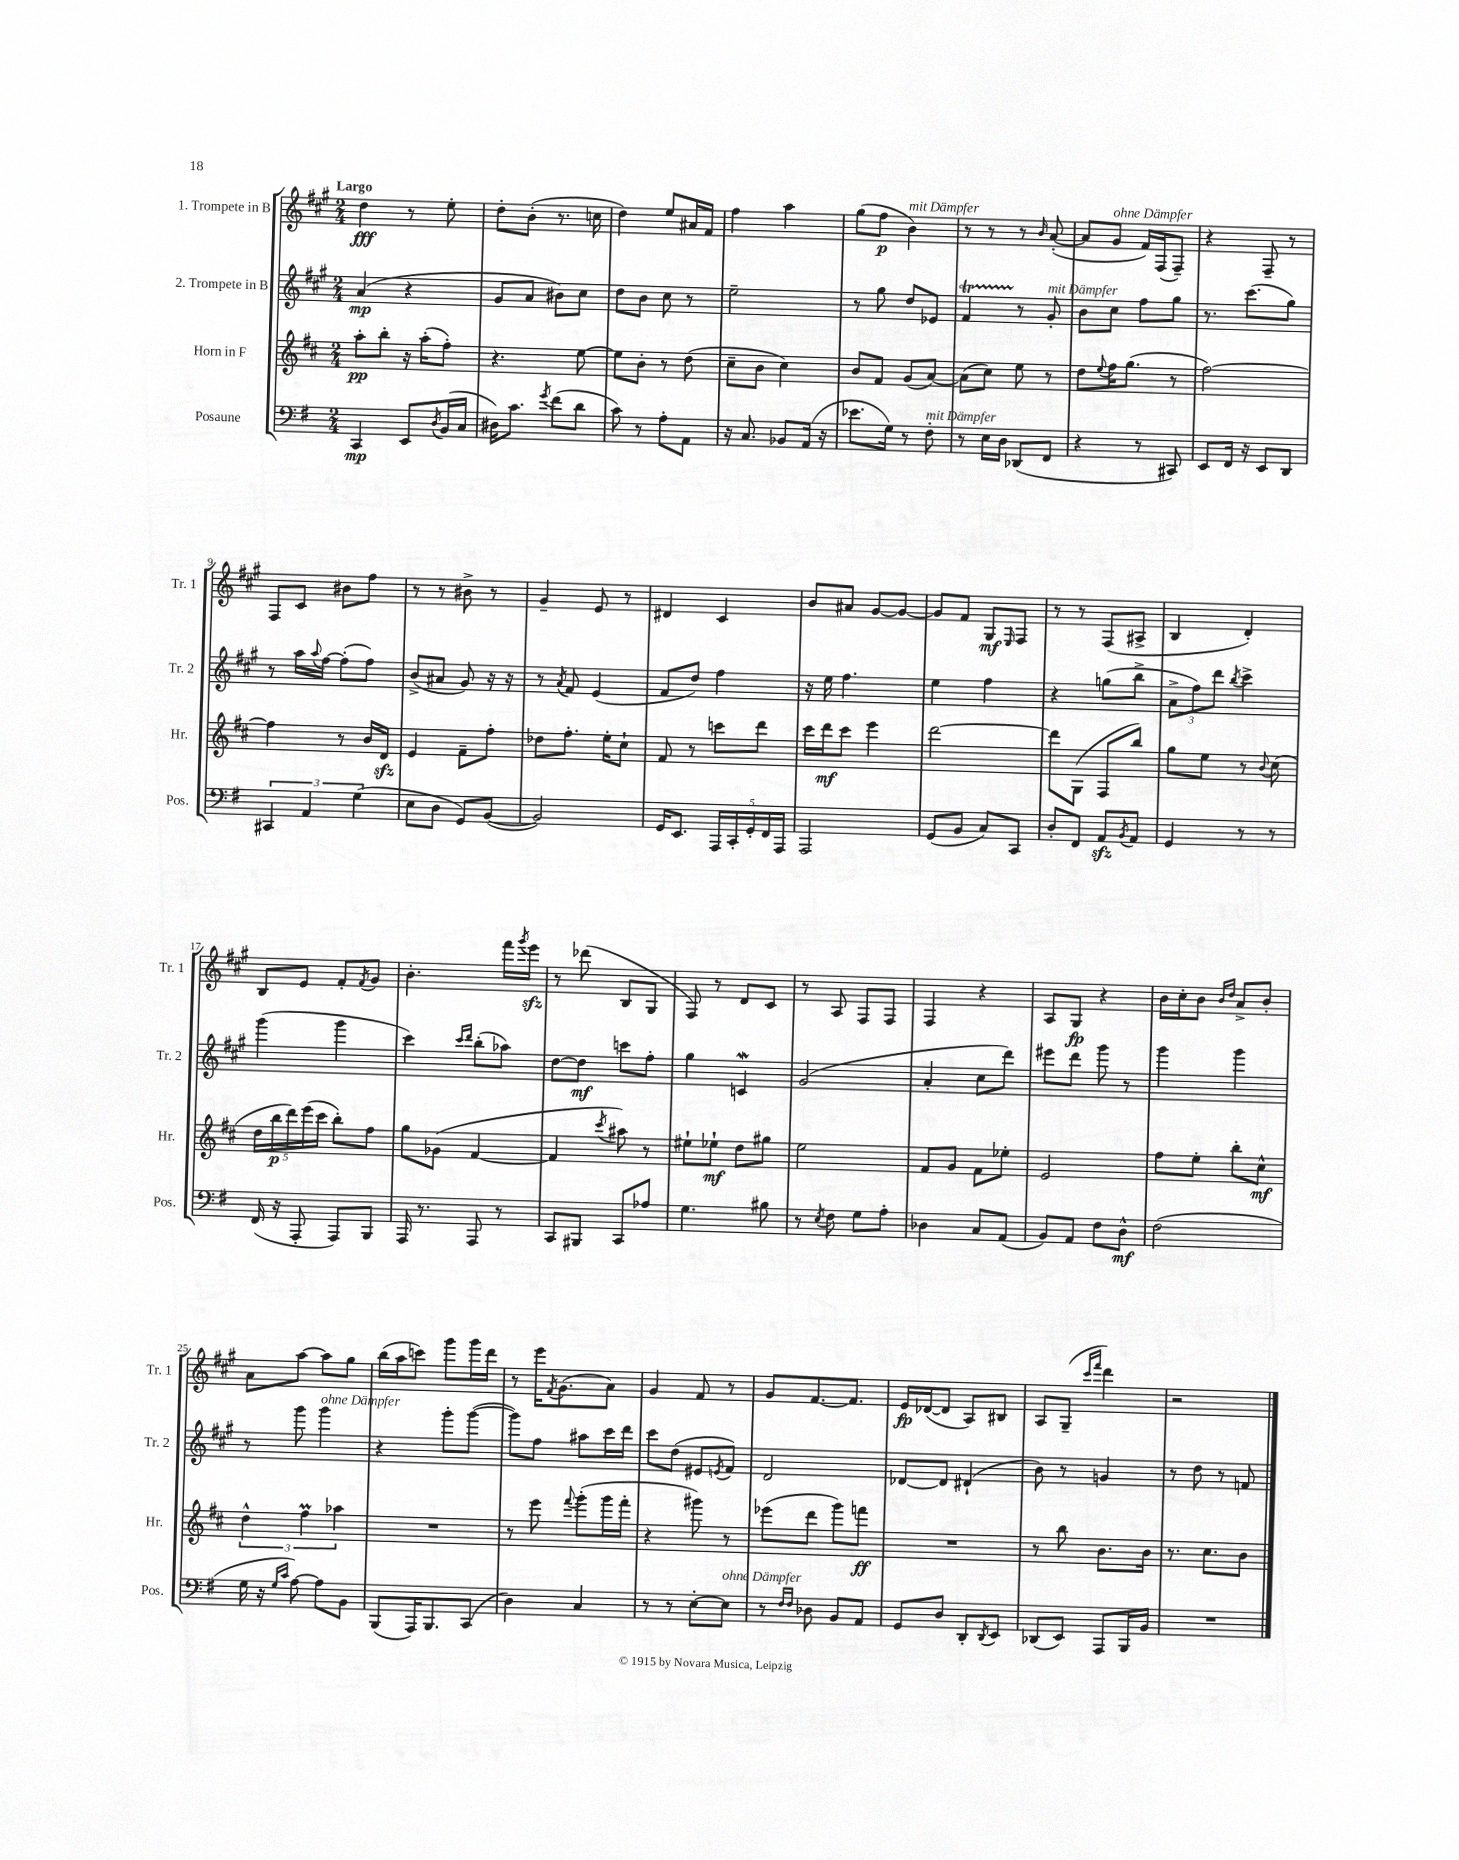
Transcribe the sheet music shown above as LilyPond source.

<<
\new StaffGroup <<
\new Staff = "s0" \with { instrumentName = "1. Trompete in B" shortInstrumentName = "Tr. 1" } {
    \clef treble \key a \major \numericTimeSignature \time 2/4 \tempo "Largo"
    d''4\fff r8 e''8-. |
    d''8-. b'8-.( r8. c''16 |
    d''4) e''8 ais'16 fis'16 |
    fis''4 a''4 |
    gis''8( fis''8\p b'4^\markup { \italic "mit Dämpfer" }) |
    r8 r8 r8 \grace { b'16 } a'8~-.( |
    a'8 gis'8^\markup { \italic "ohne Dämpfer" } fis'16) fis16( fis8--) |
    r4 fis8-- r8 |
    fis8 cis'8 bis'8 fis''8 |
    r8 r8 bis'8-> r8 |
    gis'4-- e'8 r8 |
    dis'4 cis'4 |
    b'8 ais'8 gis'8~ gis'8~ |
    gis'8 fis'8 gis8\mf \grace { e16 } fis8 |
    r8 r8 fis8( ais8-> |
    b4 d'4-.) |
    b8 e'8 fis'8-. \acciaccatura { fis'8 } gis'8 |
    b'4.-. fis'''16 \acciaccatura { gis'''8 } e'''16\sfz |
    r8 des'''8( b8 gis8 |
    fis8) r8 d'8 cis'8 |
    r8 a8 fis8 fis8 |
    fis4 r4 |
    a8 gis8\fp r4 |
    b'16 cis''16-. b'8 \grace { b'16 d''16 } a'8-> b'8-. |
    a'8 a''8~ a''8 gis''8 |
    b''16( a''16 c'''8) gis'''8 gis'''16 d'''16 |
    r8 e'''16 \acciaccatura { fis'8 } gis'8.( a'8) |
    gis'4 fis'8 r8 |
    gis'8 fis'8.~ fis'8. |
    e'16\fp des'16~( des'8 a8) bis8 |
    a8 gis8--( \grace { cis'''16 fis'''16 } d'''4) |
    r2 \bar "|." |
}
\new Staff = "s1" \with { instrumentName = "2. Trompete in B" shortInstrumentName = "Tr. 2" } {
    \clef treble \key a \major \numericTimeSignature \time 2/4
    a'4\mp( r4 |
    gis'8 a'8 bis'8) cis''8 |
    d''8 b'8 cis''8 r8 |
    e''2-- |
    r8 gis''8 d''8 ees'8 |
    fis'4\startTrillSpan r8\stopTrillSpan gis'8-.^\markup { \italic "mit Dämpfer" } |
    b'8 cis''8 fis''8 gis''8 |
    r8. cis'''8.( gis''8) |
    r8 a''16 \appoggiatura { a''8 } fis''16~ fis''8-.( fis''8) |
    b'8->( ais'8 gis'8) r16 r16 |
    r8 \acciaccatura { a'8 } fis'8 e'4( |
    fis'8 d''8) fis''4 |
    r16 e''16 fis''4. |
    e''4 fis''4 |
    r4 g''8( b''8-> |
    \tuplet 3/2 { a'8-> fis''8) d'''8 } \acciaccatura { b''8 } cis'''4-> |
    gis'''4( gis'''4 |
    cis'''4) \grace { cis'''16 d'''16 } b''8-.( aes''8) |
    d''8~ d''8\mf c'''8 fis''8-. |
    gis''4 c'4\mordent |
    gis'2( |
    a'4-. cis''8 d'''8) |
    eis'''8 d'''8 gis'''8 r8 |
    gis'''4 gis'''4 |
    r8 gis'''8 gis'''4^\markup { \italic "ohne Dämpfer" } |
    r4 gis'''8-. gis'''8~( |
    gis'''8) fis''8 ais''8 cis'''16 d'''16 |
    cis'''8 d''8( eis'8 \acciaccatura { e'8 } fis'8) |
    d'2 |
    des'8~ des'8 dis'4-!( |
    b'8) r8 g'4 |
    r8 d''8 r8 f'8 \bar "|." |
}
\new Staff = "s2" \with { instrumentName = "Horn in F" shortInstrumentName = "Hr." } {
    \clef treble \key d \major \numericTimeSignature \time 2/4
    a''8-.\pp b''8-. r16 a''16-.( fis''8-.) |
    r4. e''8~ |
    e''8 b'8-. r8 d''8( |
    cis''8-- b'8 cis''4) |
    b'8 fis'8 g'8( a'8~) |
    a'8( cis''8) e''8 r8 |
    d''8 \appoggiatura { e''8 } fis''16 g''8.( r8 |
    fis''2~) |
    fis''4 r8 b'16 d'16\sfz |
    e'4 fis'8-- fis''8-. |
    des''8 fis''8.-. e''16-. cis''8-! |
    fis'8 r8 c'''8 d'''8 |
    cis'''16 d'''16\mf cis'''8 e'''4 |
    d'''2~ |
    d'''8 g8( fis8 b''8) |
    g''8 e''8 r8 \appoggiatura { b'8 } cis''8( |
    \tuplet 5/4 { d''16 b''16\p d'''16) e'''16( cis'''16 } b''8-.) fis''8 |
    g''8 ges'8( fis'4~ |
    fis'4 \acciaccatura { cis'''8 } ais''8) r8 |
    eis''8-! ees''8-!\mf d''8 gis''8 |
    e''2 |
    fis'8 g'8 fis'8 ees''8-. |
    e'2 |
    fis''8 e''8-. b''8-. cis''8-^\mf |
    \tuplet 3/2 { d''4-^ fis''4\prall aes''4 } |
    R2 |
    r8 e'''8 \appoggiatura { fis'''8 } g'''8-.( g'''16 fis'''16-. |
    r4 gis'''8) r8 |
    ees'''8( d'''8 g'''8) f'''8\ff |
    R2 |
    r8 b''8 b'8. b'16 |
    r8. cis''8. b'8 \bar "|." |
}
\new Staff = "s3" \with { instrumentName = "Posaune" shortInstrumentName = "Pos." } {
    \clef bass \key g \major \numericTimeSignature \time 2/4
    c,4\mp e,8 \acciaccatura { d8 } b,16( c16 |
    dis16) c'8. \acciaccatura { g'8 } fis'8( d'8 |
    c'8) r8 a8-. a,8 |
    r16 c8. bes,8 a,16( r16 |
    ees'8. g16) r8 fis8-.^\markup { \italic "mit Dämpfer" } |
    r8 e16 d16 des,8( fis,8 |
    r4 r8 cis,8) |
    e,8 fis,16 r16 e,8 d,8 |
    \tuplet 3/2 { cis,4 a,4 g4( } |
    e8 d8 g,8) b,8~( |
    b,2) |
    g,16 e,8. \tuplet 5/4 { a,,16 c,16-. g,16-. fis,16 a,,16 } |
    a,,2 |
    g,8( b,8 c8) c,8 |
    d8-. fis,8 a,8\sfz \acciaccatura { b,8 } a,8 |
    g,4 r8 r8 |
    fis,16( r16 a,,8-. a,,8) b,,8 |
    a,,16 r8. a,,8 r8 |
    c,8 bis,,8 c,8 aes8 |
    g4. bis8 |
    r8 \acciaccatura { e8 } fis8 g8 a8-. |
    des4 c8 a,8( |
    b,8) a,8 fis8 d8-^\mf |
    fis2( |
    g16 r16 \grace { g16 c'16 } a8~) a8 b,8 |
    b,,8( a,,16) b,,8. c,8( |
    d4) c4 |
    r8 r8 e8~-. e8^\markup { \italic "ohne Dämpfer" } |
    r8 \grace { fis16 fis16 } des8 b,8 a,8 |
    g,8 d8 d,8-. \acciaccatura { d,8 } e,8 |
    des,8( e,8) a,,8 b,,16 b,16 |
    R2 \bar "|." |
}
>>
>>
